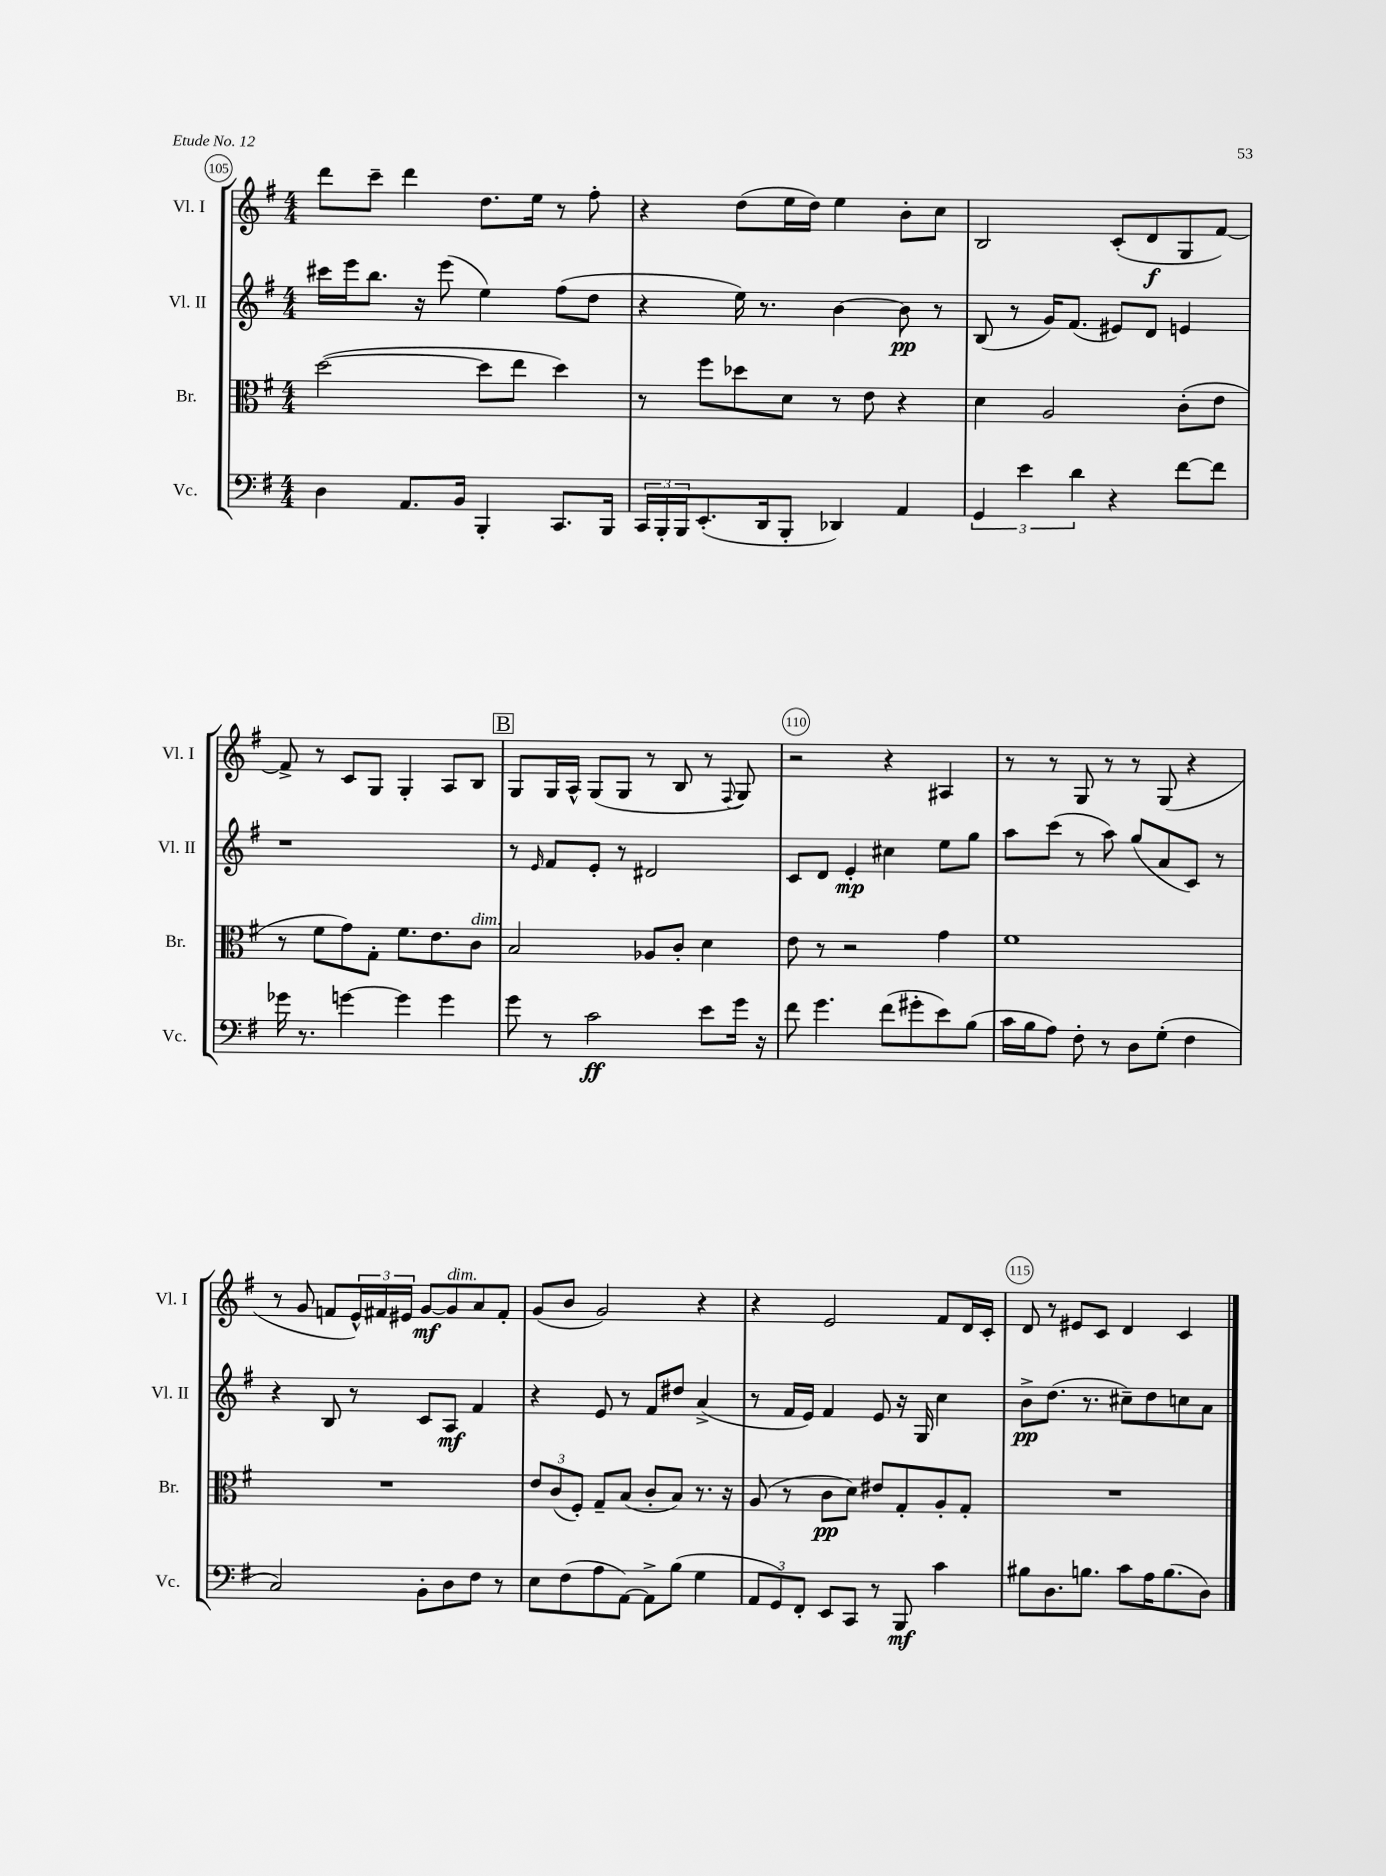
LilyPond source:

<<
\new StaffGroup <<
\new Staff = "s0" \with { instrumentName = "Vl. I" shortInstrumentName = "Vl. I" } {
    \clef treble \key g \major \numericTimeSignature \time 4/4
    d'''8 c'''8-- d'''4 d''8. e''16 r8 fis''8-. |
    r4 d''8( e''16 d''16) e''4 b'8-. c''8 |
    b2 c'8-.( d'8\f g8 fis'8~) |
    fis'8-> r8 c'8 g8 g4-. a8 b8 |
    \mark \markup { \box "B" } g8 g16 a16-^ g8( g8 r8 b8 r8 \appoggiatura { fis8 } g8) |
    r2 r4 ais4 |
    r8 r8 g8 r8 r8 g8( r4 |
    r8 g'8 f'8 \tuplet 3/2 { e'16-^) fis'16 eis'16 } g'8~\mf g'8^\markup { \italic "dim." } a'8 fis'8-. |
    g'8( b'8 g'2) r4 |
    r4 e'2 fis'8 d'16 c'16-. |
    d'8 r8 eis'8 c'8 d'4 c'4 \bar "|." |
}
\new Staff = "s1" \with { instrumentName = "Vl. II" shortInstrumentName = "Vl. II" } {
    \clef treble \key g \major \numericTimeSignature \time 4/4
    cis'''16 e'''16 b''8. r16 e'''8( e''4) fis''8( d''8 |
    r4 e''16) r8. b'4~ b'8\pp r8 |
    b8( r8 g'16) fis'8.( eis'8) d'8 e'4 |
    r1 |
    \mark \markup { \box "B" } r8 \grace { e'16 } fis'8 e'8-. r8 dis'2 |
    c'8 d'8 e'4-.\mp cis''4 e''8 g''8 |
    a''8 c'''8( r8 a''8) g''8( a'8 c'8) r8 |
    r4 b8 r8 c'8 a8\mf fis'4 |
    r4 e'8 r8 fis'8 dis''8 a'4->( |
    r8 fis'16 e'16) fis'4 e'8 r16 g16 c''4 |
    b'8->\pp d''8.( r8. cis''8--) d''8 c''8 a'8 \bar "|." |
}
\new Staff = "s2" \with { instrumentName = "Br." shortInstrumentName = "Br." } {
    \clef alto \key g \major \numericTimeSignature \time 4/4
    d''2~( d''8 e''8 d''4) |
    r8 fis''8 des''8 d'8 r8 e'8 r4 |
    d'4 a2 c'8-.( e'8 |
    r8 fis'8 g'8) g8-. fis'8. e'8. c'8^\markup { \italic "dim." } |
    \mark \markup { \box "B" } b2 aes8 c'8-. d'4 |
    e'8 r8 r2 g'4 |
    fis'1 |
    R1 |
    \tuplet 3/2 { e'8 c'8( fis8-.) } g8-- b8( c'8-. b8) r8. r16 |
    a8( r8 c'8\pp d'8) eis'8 g8-. a8-. g8-. |
    R1 \bar "|." |
}
\new Staff = "s3" \with { instrumentName = "Vc." shortInstrumentName = "Vc." } {
    \clef bass \key g \major \numericTimeSignature \time 4/4
    d4 a,8. b,16 b,,4-. c,8. b,,16 |
    \tuplet 3/2 { c,16 b,,16-. b,,16 } e,8.-.( d,16 b,,8-. des,4) a,4 |
    \tuplet 3/2 { g,4 e'4 d'4 } r4 fis'8~ fis'8 |
    ges'16 r8. g'4~ g'4 g'4 |
    \mark \markup { \box "B" } g'8 r8 c'2\ff e'8 g'16 r16 |
    fis'8 g'4. fis'8( gis'8-. e'8) b8( |
    c'16 b16 a8) fis8-. r8 d8 g8-.( fis4 |
    c2) b,8-. d8 fis8 r8 |
    e8 fis8( a8 a,8~) a,8-> b8( g4 |
    \tuplet 3/2 { a,8 g,8) fis,8-. } e,8 c,8 r8 b,,8\mf c'4 |
    bis8 d8. b8. c'8 a16 b8.( d8) \bar "|." |
}
>>
>>
\layout { \context { \Score currentBarNumber = #105 \override BarNumber.break-visibility = ##(#f #t #t) barNumberVisibility = #(every-nth-bar-number-visible 5) \override BarNumber.stencil = #(make-stencil-circler 0.1 0.3 ly:text-interface::print) } }
